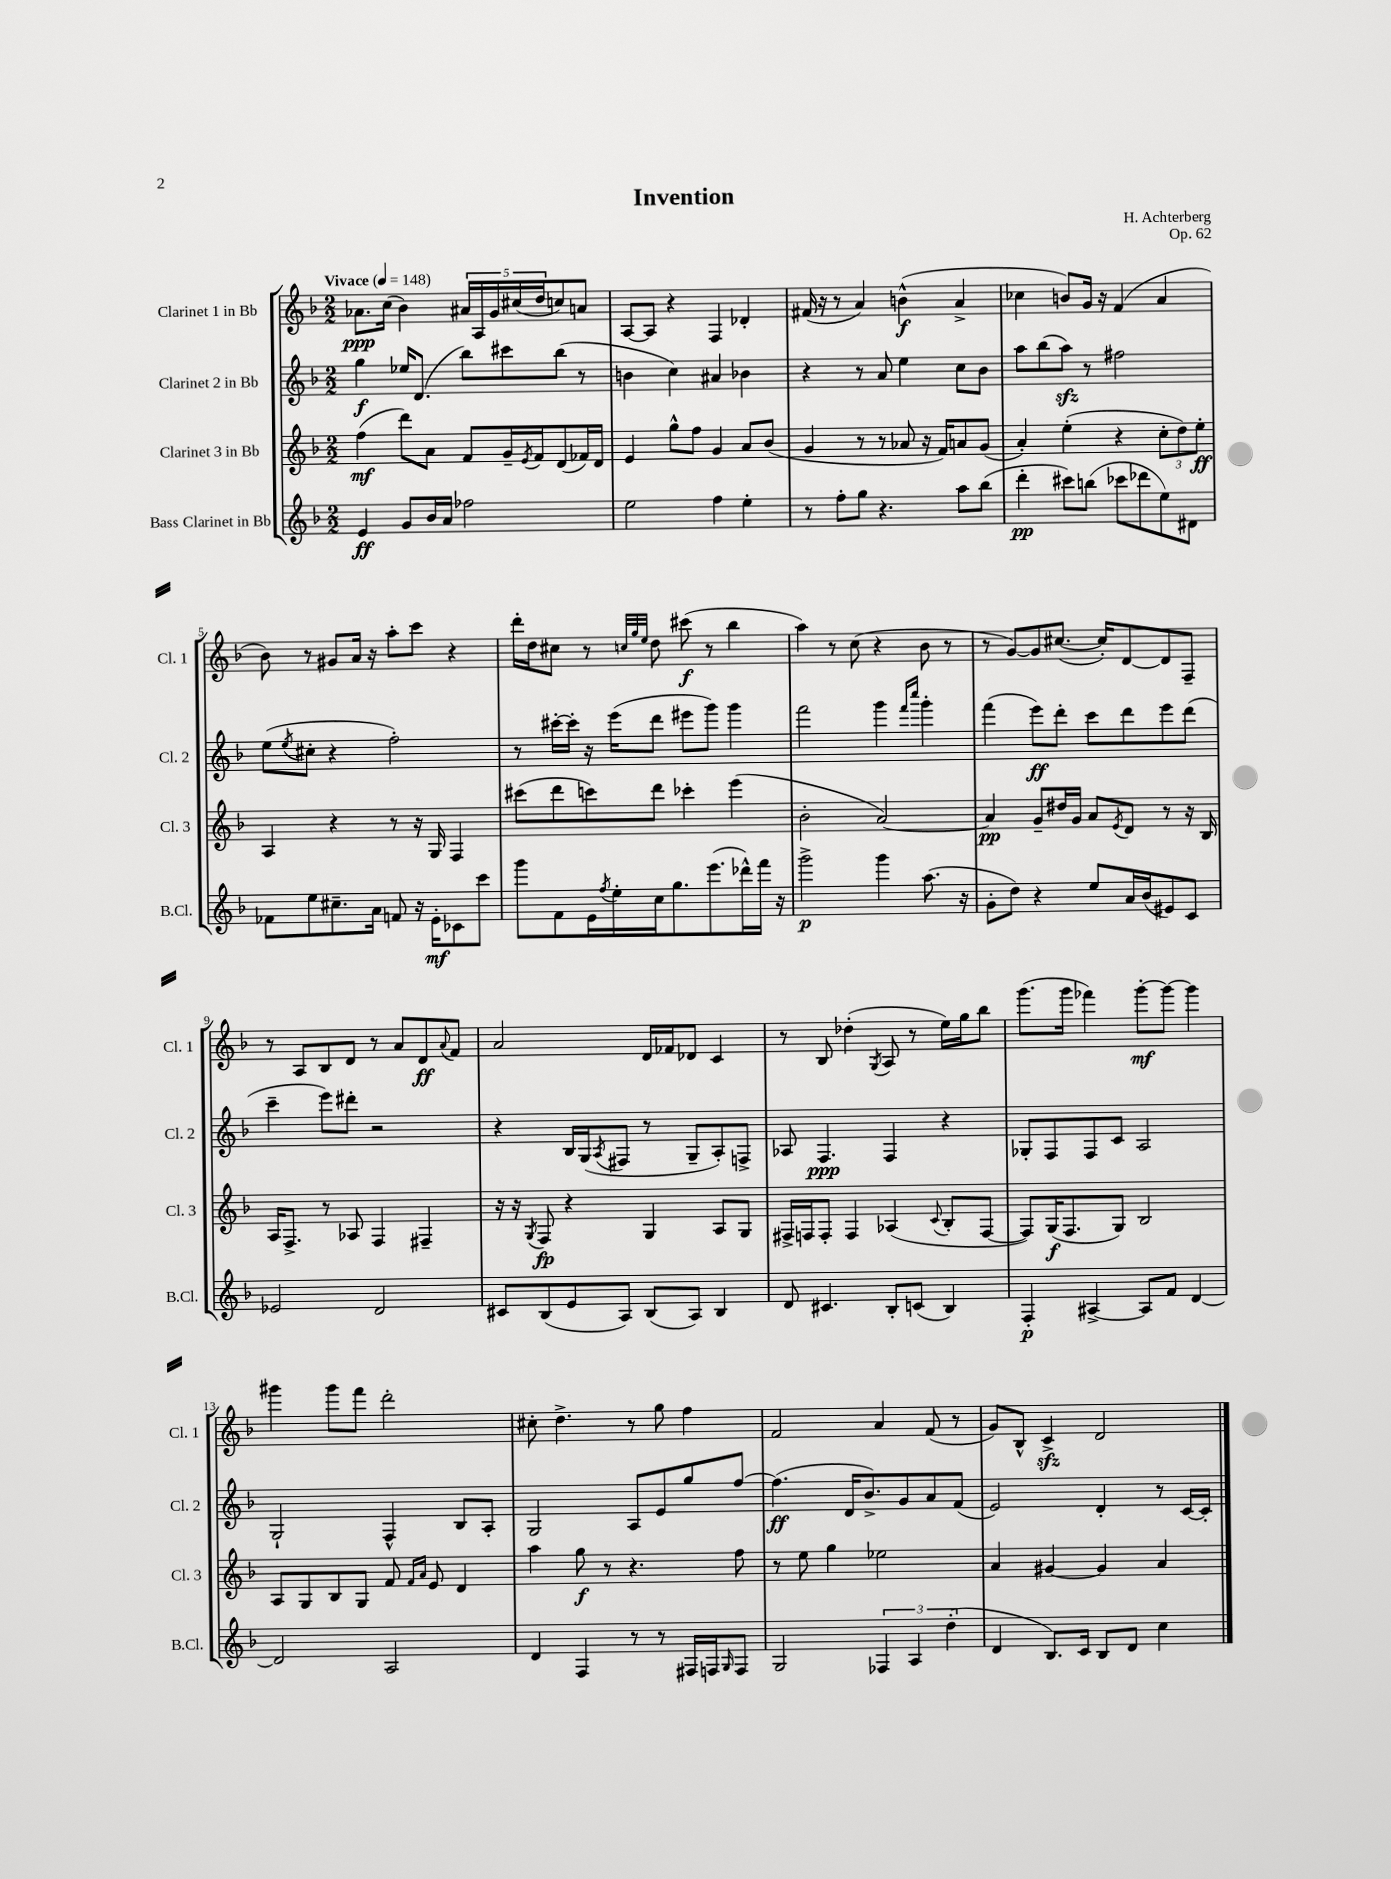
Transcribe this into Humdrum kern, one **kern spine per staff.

**kern	**dynam	**kern	**dynam	**kern	**dynam	**kern	**dynam
*part4	*part4	*part3	*part3	*part2	*part2	*part1	*part1
*staff4	*staff4	*staff3	*staff3	*staff2	*staff2	*staff1	*staff1
*I"Bass Clarinet in Bb	*	*I"Clarinet 3 in Bb	*	*I"Clarinet 2 in Bb	*	*I"Clarinet 1 in Bb	*
*I'B.Cl.	*	*I'Cl. 3	*	*I'Cl. 2	*	*I'Cl. 1	*
*clefG2	*	*clefG2	*	*clefG2	*	*clefG2	*
*k[b-]	*	*k[b-]	*	*k[b-]	*	*k[b-]	*
*M2/2	*	*M2/2	*	*M2/2	*	*M2/2	*
*MM148	*	*MM148	*	*MM148	*	*MM148	*
=1	=1	=1	=1	=1	=1	=1	=1
!	!	!	!	!	!	!LO:TX:a:B:t=Vivace	!
4e/	ff	(4ff\	mf	4gg\	f	8.a-X\L	ppp
.	.	.	.	.	.	(16cc\Jk	.
8g/L	.	8ddd\L)	.	16ee-X/KL	.	4b-\)	.
.	.	.	.	(8.d/J	.	.	.
16b-/L	.	8a\J	.	.	.	.	.
16a/JJ	.	.	.	.	.	.	.
2ff-X\	.	8f/L	.	8bb-\L)	.	20a#X/LL	.
.	.	.	.	.	.	20A/	.
.	.	.	.	.	.	20g/	.
.	.	16g~/L	.	8ccc#X\	.	.	.
.	.	.	.	.	.	(20cc#X/	.
.	.	8qe/	.	.	.	.	.
.	.	16f/J	.	.	.	.	.
.	.	.	.	.	.	20dd/J	.
.	.	(8d/	.	(8bb-\J	.	8ccn/)	.
.	.	16f-X/L)	.	8r	.	8an/J	.
.	.	16d/JJ	.	.	.	.	.
=2	=2	=2	=2	=2	=2	=2	=2
2ee\	.	4e/	.	4bn\	.	[8A/L	.
.	.	.	.	.	.	8A/J]	.
.	.	8gg^^\L	.	4cc\)	.	4r	.
.	.	8ff\J	.	.	.	.	.
4ff\	.	4g/	.	4a#X/	.	4F/	.
4ee'\	.	8a/L	.	4b-X\	.	4d-X'/	.
.	.	(8b-/J	.	.	.	.	.
=3	=3	=3	=3	=3	=3	=3	=3
8r	.	4g/	.	4r	.	(16f#X/	.
.	.	.	.	.	.	16r	.
8ff'\L	.	.	.	.	.	8r	.
8gg\J	.	8r	.	8r	.	4a/)	.
4.r	.	8r	.	8a/	.	.	.
.	.	8a-X/	.	4ee\	.	(4bn^^\	f
.	.	16r	.	.	.	.	.
.	.	16f/KL)	.	.	.	.	.
8aa\L	.	8an/	.	8cc\L	.	4a^/	.
(8bb-\J	.	(8g/J	.	8b-\J	.	.	.
=4	=4	=4	=4	=4	=4	=4	=4
4ddd'\	pp	4a'/)	.	8aa\L	.	4cc-X\	.
.	.	.	.	(8bb-\	.	.	.
8ccc#X\L)	.	(4ee'\	.	8aazz\J)	.	8bn/L)	.
(8bbn\J	.	.	.	8r	.	16g/Jk	.
.	.	.	.	.	.	16r	.
8ccc-X\L	.	4r	.	2ff#X\	.	(4f/	.
8ddd-X\	.	.	.	.	.	.	.
8ee\)	.	12cc'\L	.	.	.	4a/	.
.	.	12dd\)	.	.	.	.	.
8d#X\J	.	.	.	.	.	.	.
.	.	12ee'\J	ff	.	.	.	.
!!LO:LB:g=z
=5	=5	=5	=5	=5	=5	=5	=5
8f-X\L	.	4A/	.	(8ee\L	.	8b-\)	.
.	.	.	.	8qee/	.	.	.
8ee\	.	.	.	8cc#X'\J	.	8r	.
8.cc#X~\	.	4r	.	4r	.	8g#X/L	.
.	.	.	.	.	.	16a/Jk	.
16a\Jk	.	.	.	.	.	16r	.
8fn/	.	8r	.	2ff'\)	.	8aa'\L	.
16r	.	16r	.	.	.	8ccc\J	.
16e'\KL	mf	16G/	.	.	.	.	.
8c-X\	.	4F/	.	.	.	4r	.
8ccc\J	.	.	.	.	.	.	.
=6	=6	=6	=6	=6	=6	=6	=6
8ggg\L	.	(8ccc#X\L	.	8r	.	16ddd'\LL	.
.	.	.	.	.	.	16dd\J	.
8f\	.	8ddd\	.	[16ccc#X'\LL	.	8cc#X\J	.
.	.	.	.	16ccc#'\JJ]	.	.	.
16e\L	.	8cccn\)	.	16r	.	8r	.
8qff/	.	.	.	.	.	.	.
16ee'\	.	.	.	(16eee\KL	.	.	.
.	.	.	.	.	.	32qqccn/LLL	.
.	.	.	.	.	.	32qqgg/	.
.	.	.	.	.	.	32qqee/JJJ	.
16cc\J	.	8ddd\J	.	8ddd\J	.	8dd\	.
8.gg\	.	.	.	.	.	.	.
.	.	4ccc-X'\	.	8eee#X\L	.	(8ccc#X\	f
(8.eee\	.	.	.	8ggg\J)	.	8r	.
.	.	(4eee\	.	4ggg\	.	4bb-\	.
16ddd-X^^\L)	.	.	.	.	.	.	.
16fff\JJ	.	.	.	.	.	.	.
16r	.	.	.	.	.	.	.
=7	=7	=7	=7	=7	=7	=7	=7
2ggg^\	p	2b-'\	.	2fff\	.	4aa\)	.
.	.	.	.	.	.	8r	.
.	.	.	.	.	.	(8cc\	.
4ggg\	.	[2a/)	.	4ggg\	.	4r	.
.	.	.	.	16qqfff/LL	.	.	.
.	.	.	.	16qqcccc/JJ	.	.	.
(8.aa\	.	.	.	4ggg'\	.	8b-\	.
.	.	.	.	.	.	8r	.
16r	.	.	.	.	.	.	.
=8	=8	=8	=8	=8	=8	=8	=8
8g'\L	.	4a/]	pp	(4fff\	.	8r	.
8dd\J)	.	.	.	.	.	[8g/L)	.
4r	.	8g~/L	.	8eee\L)	ff	8g/]	.
.	.	16dd#X/L	.	8ddd'\J	.	([8.cc#X/J	.
.	.	16g/JJ	.	.	.	.	.
8ee/L	.	8a/L	.	8ccc\L	.	.	.
.	.	.	.	.	.	16cc#'/KL])	.
.	.	8qe/	.	.	.	.	.
16a/L	.	8d/J	.	8ddd\	.	[8d/	.
(16b-/J	.	.	.	.	.	.	.
8e#X/)	.	8r	.	8eee\	.	8d/]	.
8c/J	.	16r	.	(8ddd\J	.	8F~/J	.
.	.	16B-/	.	.	.	.	.
!!LO:LB:g=z
=9	=9	=9	=9	=9	=9	=9	=9
2e-X/	.	16A/KL	.	4ccc~\	.	8r	.
.	.	8.F^/J	.	.	.	.	.
.	.	.	.	.	.	8A/L	.
.	.	8r	.	8eee\L)	.	8B-/	.
.	.	8A-X/	.	8ddd#X'\J	.	8d/J	.
2d/	.	4F/	.	2r	.	8r	.
.	.	.	.	.	.	8a/L	.
.	.	4F#X~/	.	.	.	8d/	ff
.	.	.	.	.	.	8qqa/	.
.	.	.	.	.	.	8f/J	.
=10	=10	=10	=10	=10	=10	=10	=10
8c#X/L	.	16r	.	4r	.	2a/	.
.	.	16r	.	.	.	.	.
.	.	8qG/	.	.	.	.	.
(8B-/	.	8F/	fp	.	.	.	.
8e/	.	4r	.	16B-/LL	.	.	.
.	.	.	.	(16G/J	.	.	.
.	.	.	.	8qA/	.	.	.
8A/J)	.	.	.	8F#X/J	.	.	.
(8B-/L	.	4G/	.	8r	.	16d/LL	.
.	.	.	.	.	.	16f-X/J	.
8A/J)	.	.	.	8G~/L	.	8d-X/J	.
4B-/	.	8A/L	.	8A'/)	.	4c/	.
.	.	8G/J	.	8Fn^/J	.	.	.
=11	=11	=11	=11	=11	=11	=11	=11
8d/	.	16F#X^/LL	.	8A-X/	.	8r	.
.	.	16Fn/J	.	.	.	.	.
4.c#X/	.	8F'/J	.	4.F/	ppp	8B-/	.
.	.	4F/	.	.	.	(4dd-X'\	.
.	.	.	.	.	.	8qG/	.
8B-'/L	.	(4A-X/	.	4F/	.	8A/	.
(8cn/J	.	.	.	.	.	8r	.
.	.	8qqc/	.	.	.	.	.
4B-/)	.	8B-'/L	.	4r	.	16ee\LL)	.
.	.	.	.	.	.	16gg\J	.
.	.	[8F/J	.	.	.	8bb-\J	.
=12	=12	=12	=12	=12	=12	=12	=12
4F'/	p	8F/L])	.	8G-X'/L	.	(8.ggg\L	.
.	.	(16G/K	f	8F/	.	.	.
.	.	8.F/	.	.	.	16ggg\Jk	.
[4A#X^/	.	.	.	8F/	.	4fff-X\)	.
.	.	8G/J)	.	8c/J	.	.	.
8A#/L]	.	2B-/	.	2A/	.	[8ggg'\L	mf
8f/J	.	.	.	.	.	8ggg\J_	.
[4d/	.	.	.	.	.	4ggg\]	.
!!LO:LB:g=z
=13	=13	=13	=13	=13	=13	=13	=13
2d/]	.	8A/L	.	2G`/	.	4ggg#X\	.
.	.	8G/	.	.	.	.	.
.	.	8B-/	.	.	.	8ggg#\L	.
.	.	8G/J	.	.	.	8fff\J	.
2A/	.	8f/	.	4F^^/	.	2ddd'\	.
.	.	16qqf/LL	.	.	.	.	.
.	.	16qqa/JJ	.	.	.	.	.
.	.	8e/	.	.	.	.	.
.	.	4d/	.	8B-/L	.	.	.
.	.	.	.	8A'/J	.	.	.
=14	=14	=14	=14	=14	=14	=14	=14
4d/	.	4aa\	.	2G/	.	8cc#X'\	.
.	.	.	.	.	.	4.dd^\	.
4F/	.	8gg\	f	.	.	.	.
.	.	8r	.	.	.	.	.
8r	.	4.r	.	8A/L	.	8r	.
8r	.	.	.	8e/	.	8gg\	.
16F#X/LL	.	.	.	8gg/	.	4ff\	.
16Fn/J	.	.	.	.	.	.	.
16qqG/	.	.	.	.	.	.	.
8F/J	.	8ff\	.	[8ff/J	.	.	.
=15	=15	=15	=15	=15	=15	=15	=15
2G/	.	8r	.	(4.ff\]	ff	2f/	.
.	.	8ee\	.	.	.	.	.
.	.	4gg\	.	.	.	.	.
.	.	.	.	16d/KL	.	.	.
.	.	.	.	8.b-^/)	.	.	.
6F-X/	.	2ee-X\	.	.	.	4a/	.
.	.	.	.	8g/	.	.	.
6A/	.	.	.	.	.	.	.
.	.	.	.	8a/	.	(8f/	.
(6dd'\	.	.	.	.	.	.	.
.	.	.	.	(8f/J	.	8r	.
=16	=16	=16	=16	=16	=16	=16	=16
4d/	.	4a/	.	2e/)	.	8g/L)	.
.	.	.	.	.	.	8B-^^/J	.
8.B-/L)	.	[4g#X/	.	.	.	4czz^/	.
16c/Jk	.	.	.	.	.	.	.
8B-/L	.	4g#/]	.	4d'/	.	2d/	.
8d/J	.	.	.	.	.	.	.
4cc\	.	4a/	.	8r	.	.	.
.	.	.	.	[16c/LL	.	.	.
.	.	.	.	16c'/JJ]	.	.	.
==	==	==	==	==	==	==	==
*-	*-	*-	*-	*-	*-	*-	*-
